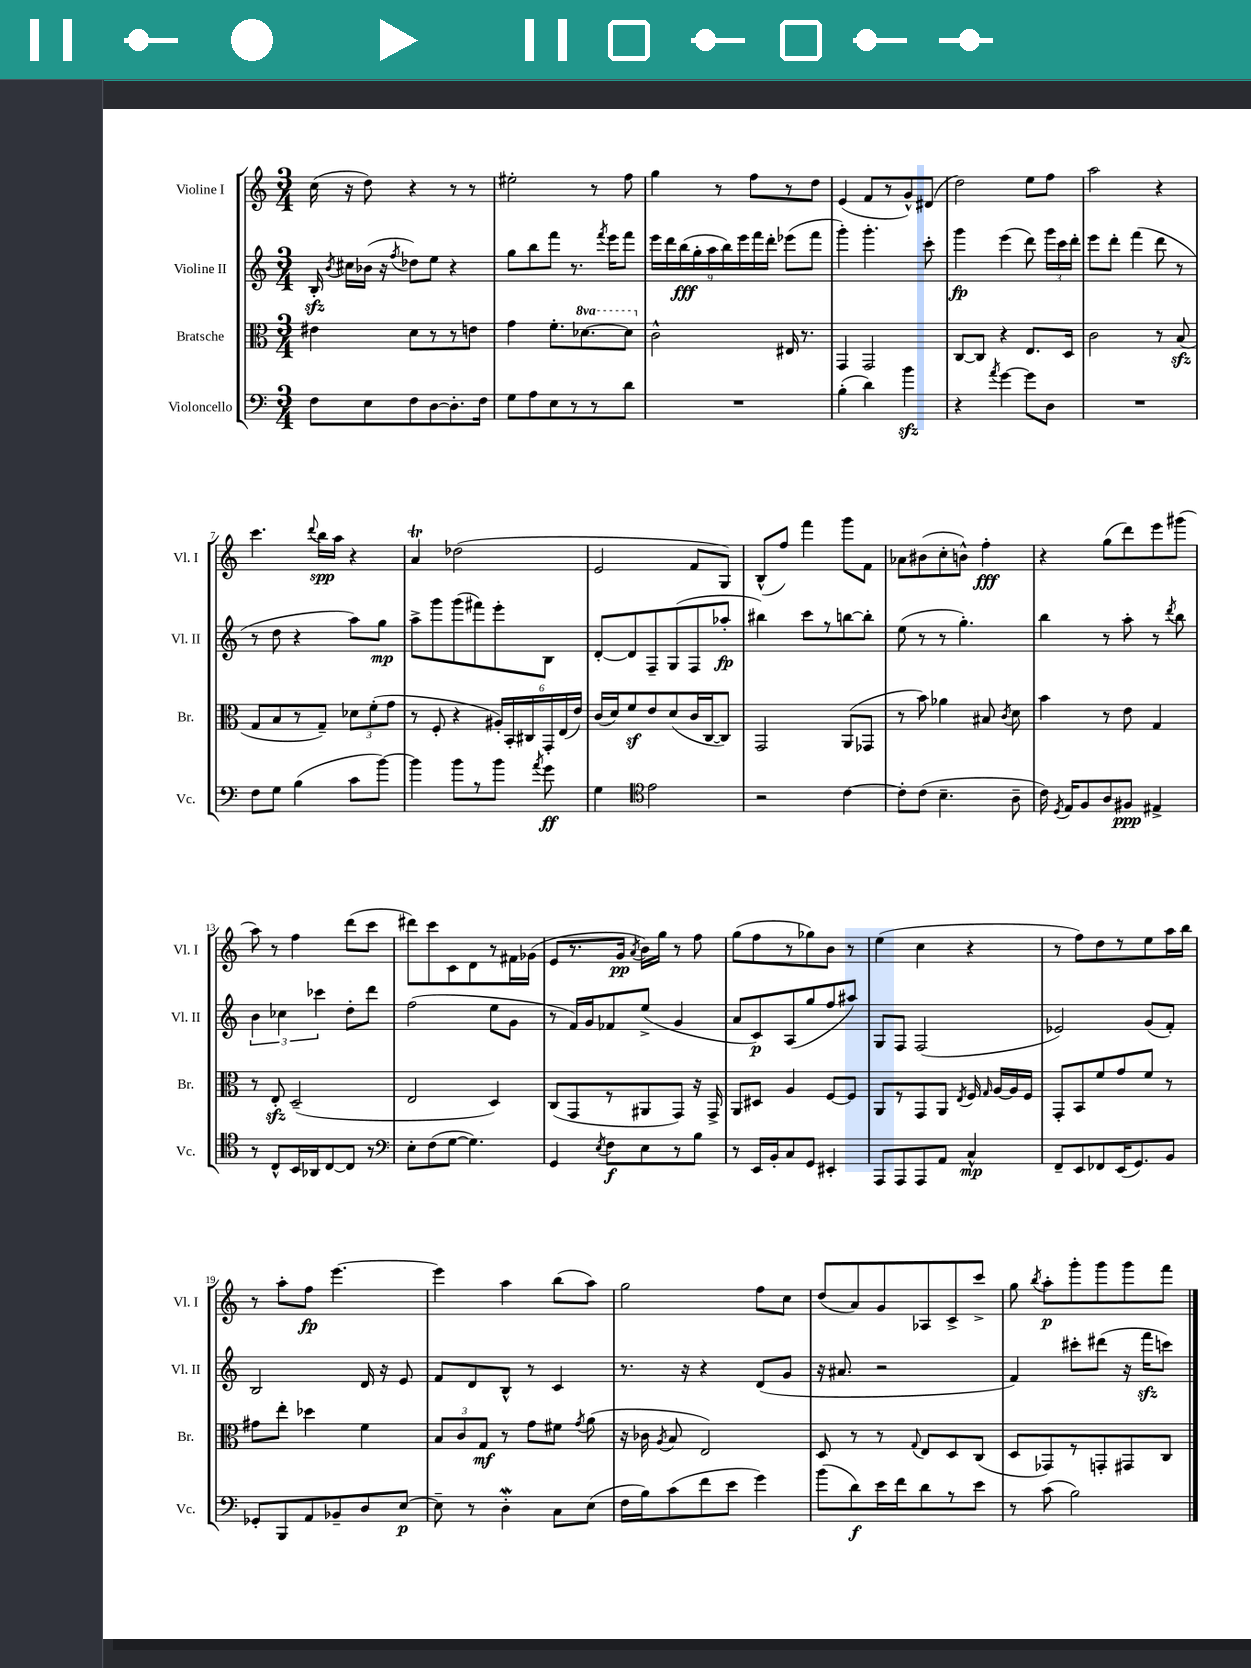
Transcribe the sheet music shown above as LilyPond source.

<<
\new StaffGroup <<
\new Staff = "s0" \with { instrumentName = "Violine I" shortInstrumentName = "Vl. I" } {
    \clef treble \key c \major \numericTimeSignature \time 3/4
    \autoBeamOff c''16( r16 d''8) r4 r8 r8 |
    eis''2-. r8 f''8 |
    g''4 r8 f''8[ r8 d''8] |
    e'4( f'8[ r8 g'8-^) dis'8]( |
    d''2) e''8[ f''8] |
    a''2 r4 |
    c'''4. \appoggiatura { d'''8 } b''16[\spp a''16] r4 |
    a'4\trill des''2( |
    e'2 f'8[ g8]) |
    b8[-^( f''8]) f'''4 g'''8[ f'8] |
    aes'8[ bis'8( c''8-. b'8]-^) f''4-.\fff |
    r4 g''8[( d'''8) e'''8 gis'''8]( |
    a''8) r8 f''4 d'''8[( c'''8] |
    dis'''8[) c'''8 c'8 d'8 r8 fis'16 ges'16]( |
    e'8[ r8. g'16]\pp \acciaccatura { a'8 } b'16[) g''16] r8 f''8 |
    g''8[( f''8 r8 ges''8) b'8] r8 |
    e''4( c''4 r4 |
    r8 f''8[) d''8 r8 e''8 a''16 b''16] |
    r8 a''8[-. f''8]\fp e'''4.~ |
    e'''4 a''4 b''8[( a''8]) |
    g''2 f''8[ c''8] |
    d''8[( a'8) g'8 aes8 c'8-> c'''8]-> |
    g''8 \acciaccatura { b''8 } a''8[-.\p g'''8-. g'''8 g'''8 f'''8] \bar "|." |
}
\new Staff = "s1" \with { instrumentName = "Violine II" shortInstrumentName = "Vl. II" } {
    \clef treble \key c \major \numericTimeSignature \time 3/4
    \autoBeamOff b16-.\sfz \acciaccatura { b'8 } cis''16[ bes'16]( r16 \acciaccatura { f''8 } des''8[) e''8] r4 |
    g''8[ b''8 f'''8] r8. \acciaccatura { f'''8 } e'''16[ f'''8] |
    \tuplet 9/8 { e'''16[ d'''16 b''16\fff( g''16-. a''16 b''16) e'''16 f'''16 d'''16]-. } ees'''8[( f'''8] |
    g'''4-.) g'''4.-. c'''8-. |
    g'''4\fp e'''4( d'''8) \tuplet 3/2 { g'''16[ c'''16 d'''16]-. } |
    e'''8[ d'''8]-. f'''4( d'''8 r8 |
    r8 d''8 r4 a''8[) g''8]\mp |
    a''8[-> g'''8 g'''8( fis'''8) e'''8-. b8] |
    d'8[~-. d'8 f8-- g8( f8 aes''8]-.\fp |
    bis''4) c'''8[ r8 b''8~ b''8]-. |
    e''8( r8 r8 g''4.-.) |
    b''4 r8 a''8-. r8 \acciaccatura { d'''8 } b''8 |
    \tuplet 3/2 { b'4 ces''4 ces'''4 } d''8[-. d'''8] |
    f''2( e''8[ g'8] |
    r8 f'16[) g'16 fes'8 e''8]->( g'4 |
    a'8[ c'8\p) a8( g''8 f''8 ais''8]) |
    g8[ f8] f2( |
    ees'2) g'8[( f'8]-.) |
    b2 d'16 r16 e'8 |
    f'8[ d'8 b8]-^ r8 c'4 |
    r8. r16 r4 d'8[( g'8] |
    r16 ais'8. r2 |
    f'4) cis'''8[-. dis'''8]( r16 f'''16[\sfz c'''8]) \bar "|." |
}
\new Staff = "s2" \with { instrumentName = "Bratsche" shortInstrumentName = "Br." } {
    \clef alto \key c \major \numericTimeSignature \time 3/4 \set Staff.ottavationMarkups = #ottavation-simple-ordinals
    \autoBeamOff eis'4 d'8[ r8 r8 e'8] |
    g'4 f'8.[-. \ottava #1 des''8.~ des''8] \ottava #0 |
    c'2-^ eis16 r8. |
    g,4 g,2 |
    c8[~ c8] r4 e8.[ d16] |
    c'2 r8 b8\sfz( |
    g8[ b8 r8 g8]--) \tuplet 3/2 { des'8[ f'8-.( g'8] } |
    r8 f8-. r4 \tuplet 6/4 { ais16[-.) b,16-. cis16 g,16-. e16( e'16]) } |
    c'16[( d'16) f'8\sf e'8 d'8( c'16 c16~ c8]) |
    g,2 a,8[( ges,8] |
    r8 b'8) aes'4 bis8 \acciaccatura { c'8 } d'8 |
    b'4 r8 e'8 g4 |
    r8 e8-.\sfz d2--( |
    e2 d4) |
    c8[( g,8 r8 ais,8 g,8]) r16 g,16-> |
    a,8[ dis8] a4 f8[~ f8] |
    a,8[ r8 g,8 a,8] \acciaccatura { e8 } f16 \grace { g16 } a16[~ a16 f16] |
    g,8[-. b,8 f'8 g'8 f'8] r8 |
    gis'8[ e''8]-. des''4 f'4 |
    \tuplet 3/2 { b8[ c'8 g8]\mf } r8 g'8[ fis'8] \acciaccatura { g'8 } a'8( |
    r16 ces'16 \acciaccatura { a8 } b8 e2) |
    d8 r8 r8 \appoggiatura { g8 } e8[ d8 c8]( |
    d8[ ges,8) r8 g,8-. gis,8 c8] \bar "|." |
}
\new Staff = "s3" \with { instrumentName = "Violoncello" shortInstrumentName = "Vc." } {
    \clef bass \key c \major \numericTimeSignature \time 3/4
    \autoBeamOff f8[ e8 f8 d8~ d8.-. f16] |
    g8[ a8 e8 r8 r8 d'8] |
    R2. |
    b4-.( d'4) b'4\sfz |
    r4 \acciaccatura { a'8 } g'4~ g'8[ d8] |
    R2. |
    f8[ g8] b4( c'8[ b'8]~) |
    b'4 b'8[ r8 b'8] \acciaccatura { a'8 } g'8\ff |
    g4 \clef tenor e'2 |
    r2 c'4~ |
    c'8[-. c'8]( b4.-- a8-- |
    c'16) \acciaccatura { d8 } e16[ f8 a8 fis8]\ppp eis4-> |
    r8 c8[-^ b,16 aes,16 c8~ c8] r8 |
    \clef bass e8[-. f8( g8]~ g4.) |
    g,4 \acciaccatura { e8 } f8[\f e8 r8 b8] |
    r8 e,16[ b,16-. c8 g,8] eis,4-. |
    a,,8[ a,,8 a,,8 a,8] c4-^\mp |
    f,8[-- e,8 fes,8 e,16( g,8.) b,8] |
    ges,8[-. b,,8 a,8 bes,8-- d8 e8]~\p |
    e8-- r8 d4-.\mordent c8[ e8]( |
    f16[ b16) c'8( f'8 e'8] g'4) |
    b'8[( d'8\f) e'16 f'16 d'8 r8 e'8] |
    r8 c'8( b2) \bar "|." |
}
>>
>>
